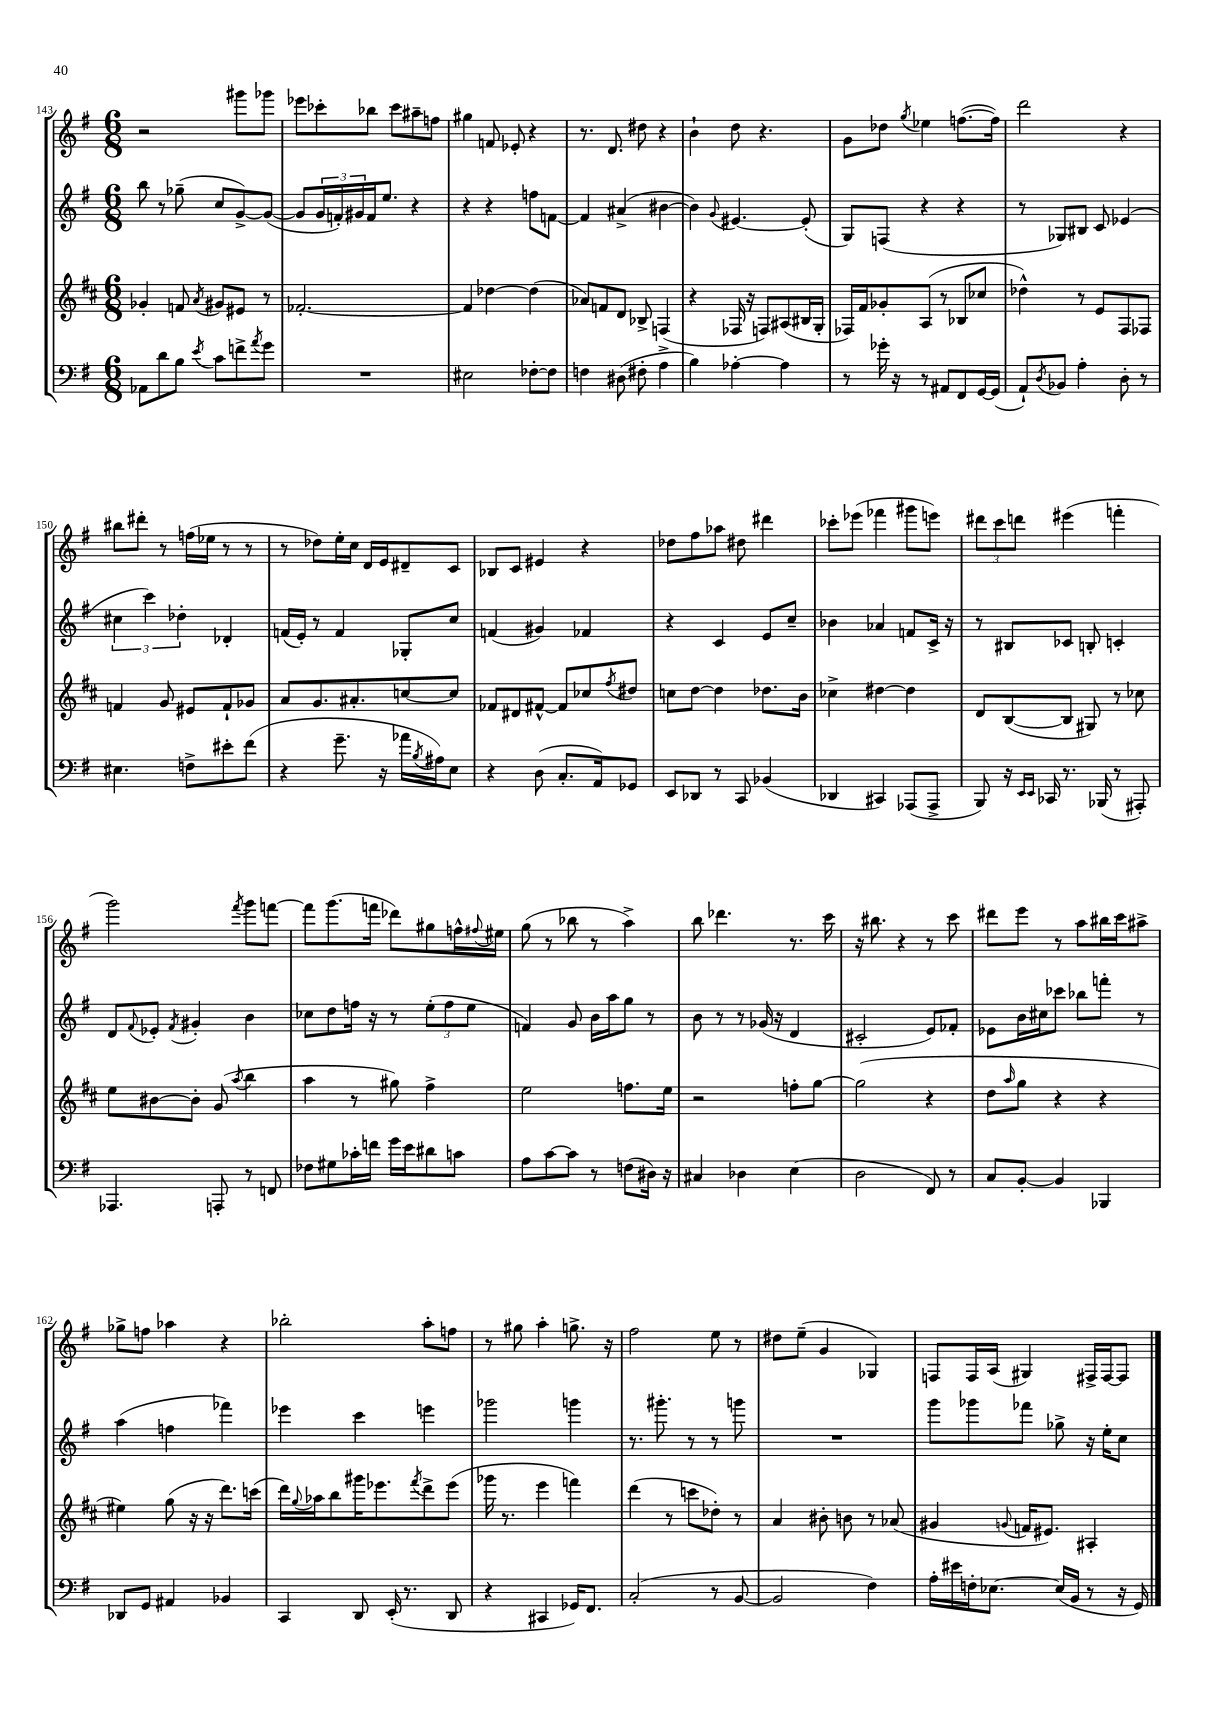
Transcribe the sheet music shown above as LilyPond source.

<<
\new StaffGroup <<
\new Staff = "s0" {
    \clef treble \key g \major \numericTimeSignature \time 6/8
    r2 gis'''8 ges'''8 |
    ees'''8 ces'''8-. bes''8 ces'''8 ais''8-- f''8 |
    gis''4 f'8 ees'8-. r4 |
    r8. d'8. dis''8 r4 |
    b'4-! d''8 r4. |
    g'8 des''8 \acciaccatura { g''8 } ees''4 f''8.~( f''16) |
    d'''2 r4 |
    bis''8 dis'''8-. r8 f''16( ees''16 r8 r8 |
    r8 des''8) e''16-. c''16 d'16 e'16 dis'8-- c'8 |
    bes8 c'8 eis'4 r4 |
    des''8 fis''8 aes''8 dis''8 dis'''4 |
    ces'''8-. ees'''8( fes'''4 gis'''8 e'''8) |
    \tuplet 3/2 { dis'''8 c'''8 d'''8 } eis'''4( f'''4-. |
    g'''2) \acciaccatura { fis'''8 } g'''8 f'''8~ |
    f'''8 g'''8.( f'''16 des'''8) gis''8 f''16-^ \appoggiatura { fis''8 } eis''16 |
    g''8( r8 bes''8 r8 a''4->) |
    b''8 des'''4. r8. c'''16 |
    r16 bis''8. r4 r8 c'''8 |
    dis'''8 e'''8 r8 a''8 bis''16 c'''16 ais''8-> |
    ges''8-> f''8 aes''4 r4 |
    bes''2-. a''8-. f''8 |
    r8 gis''8 a''4-. g''8.-> r16 |
    fis''2 e''8 r8 |
    dis''8 e''8--( g'4 ges4) |
    f8 f16 a16( gis4) fis16-> fis16~ fis8 \bar "|." |
}
\new Staff = "s1" {
    \clef treble \key g \major \numericTimeSignature \time 6/8
    b''8 r8 ges''8--( c''8 g'8~->) g'8~( |
    g'8 \tuplet 3/2 { g'16 f'16-.) gis'16 } f'16 e''8. r4 |
    r4 r4 f''8 f'8~ |
    f'4 ais'4->( bis'4~ |
    bis'4) \appoggiatura { g'8 } eis'4.~ eis'8-.( |
    g8) f8( r4 r4 |
    r8 ges8) bis8 c'8 ees'4( |
    \tuplet 3/2 { cis''4 c'''4) des''4-. } des'4-. |
    f'16( e'16-.) r8 f'4 ges8-. c''8 |
    f'4( gis'4) fes'4 |
    r4 c'4 e'8 c''8-- |
    bes'4 aes'4 f'8 c'16-> r16 |
    r8 bis8 ces'8 b8-. c'4-. |
    d'8 \appoggiatura { fis'8 } ees'8-. \acciaccatura { fis'8 } gis'4-. b'4 |
    ces''8 d''8 f''16 r16 r8 \tuplet 3/2 { e''8-.( f''8 e''8 } |
    f'4) g'8 b'16 a''16 g''8 r8 |
    b'8 r8 r8 ges'16( r16 d'4 |
    cis'2-. e'8) fes'8-. |
    ees'8 b'16 cis''16 ces'''8 bes''8 f'''8-. r8 |
    a''4( f''4 fes'''4) |
    ees'''4 c'''4 e'''4 |
    ges'''2 g'''4 |
    r8. gis'''8.-. r8 r8 g'''8 |
    R2. |
    g'''8 ges'''8 fes'''8 ges''8-> r16 e''16-. c''8 \bar "|." |
}
\new Staff = "s2" {
    \clef treble \key d \major \numericTimeSignature \time 6/8
    ges'4-. f'8 \acciaccatura { a'8 } gis'8 eis'8 r8 |
    fes'2.~-. |
    fes'4 des''4~ des''4( |
    aes'8) f'8 d'8 bes8-> f4( |
    r4 fes16 r16 f8) ais8( bis16 g16-. |
    fes16) fis'16 ges'8-. a8( r8 bes8 ces''8 |
    des''4-^) r8 e'8 fis8 fes8 |
    f'4 g'8 eis'8 f'8-! ges'8 |
    a'8 g'8. ais'8.-. c''8~ c''8 |
    fes'8 dis'8 fis'8~-^ fis'8 ces''8 \acciaccatura { fis''8 } dis''8 |
    c''8 d''8~ d''4 des''8. b'16 |
    ces''4-> dis''4~ dis''4 |
    d'8 b8~( b8 gis8) r8 ces''8 |
    e''8 bis'8~ bis'8-. g'8( \acciaccatura { a''8 } b''4 |
    a''4 r8 gis''8) fis''4-> |
    e''2 f''8. e''16 |
    r2 f''8-. g''8~ |
    g''2( r4 |
    d''8 \grace { a''16 } g''8 r4 r4 |
    eis''4) g''8( r16 r16 d'''8.) c'''16( |
    d'''16) \appoggiatura { g''8 } aes''16 b''8 gis'''16 ees'''8. \acciaccatura { fis'''8 } d'''8-> ees'''8( |
    ges'''16 r8. e'''4 f'''4) |
    d'''4( r8 c'''8 des''8-.) r8 |
    a'4 bis'8-. b'8 r8 aes'8( |
    gis'4 \appoggiatura { g'8 } f'16 eis'8.) ais4-. \bar "|." |
}
\new Staff = "s3" {
    \clef bass \key g \major \numericTimeSignature \time 6/8
    aes,8 d'8 b8 \acciaccatura { e'8 } c'8 f'8-> \acciaccatura { a'8 } g'8 |
    R2. |
    eis2 fes8~-. fes8 |
    f4 dis8( fis8-. a4-> |
    b4) aes4~-. aes4 |
    r8 ges'16-. r16 r8 ais,8 fis,8 g,16~ g,16( |
    a,8-!) \acciaccatura { d8 } bes,8 a4-. d8-. r8 |
    eis4. f8-> eis'8-. fis'8( |
    r4 g'8.-- r16 aes'16 \acciaccatura { b8 } ais16) e8 |
    r4 d8( c8.-. a,16) ges,8 |
    e,8 des,8 r8 c,8 bes,4( |
    des,4 cis,4) aes,,8( aes,,8-> |
    b,,8) r16 \grace { e,16 e,16 } ces,16 r8. bes,,16( r8 ais,,8-.) |
    aes,,4. a,,8-. r8 f,8 |
    fes8 gis8 ces'16-. f'16 g'16 e'16 dis'8 c'8 |
    a8 c'8~ c'8 r8 f8( dis16) r16 |
    cis4 des4 e4( |
    d2 fis,8) r8 |
    c8 b,8~-. b,4 bes,,4 |
    des,8 g,8 ais,4 bes,4 |
    c,4 d,8 e,16-.( r8. d,8 |
    r4 cis,4 ges,16) fis,8. |
    c2-.( r8 b,8~ |
    b,2 fis4) |
    a16-. eis'16 f16-. ees8.~ ees16( b,16 r8 r16 g,16) \bar "|." |
}
>>
>>
\layout { \context { \Score currentBarNumber = #143 } }
